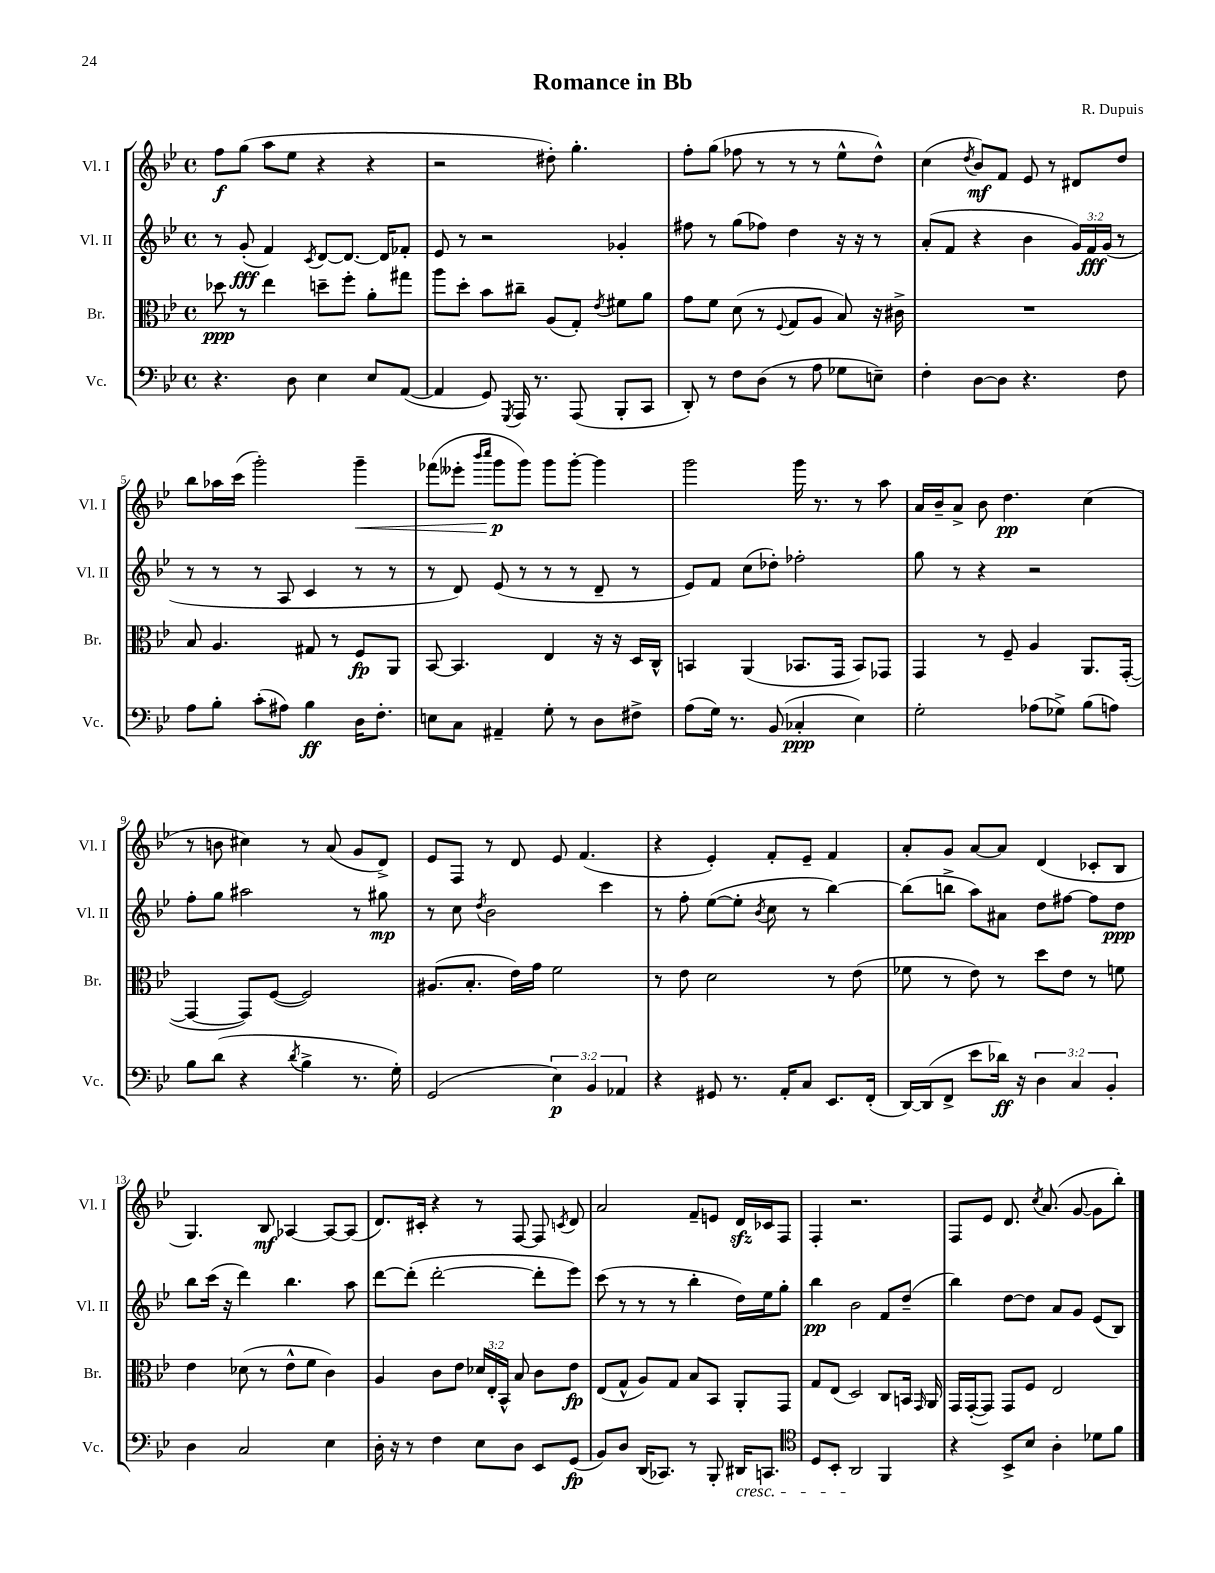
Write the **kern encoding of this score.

**kern	**kern	**kern	**kern
*staff4	*staff3	*staff2	*staff1
*clefF4	*clefC3	*clefG2	*clefG2
*k[b-e-]	*k[b-e-]	*k[b-e-]	*k[b-e-]
*M4/4	*M4/4	*M4/4	*M4/4
*met(c)	*met(c)	*met(c)	*met(c)
4.r	8dd-\	8r	8ff\L
.	8r	(8g'/	(8gg\J
.	4ee-\	4f/)	8aa\L
8D\	.	.	8ee-\J
.	.	8qc/	.
4E-\	8dd~\L	[8d/L	4r
.	8ff'\J	8.d/_J	.
8E-/L	8a'\L	.	4r
.	.	16d/]LK	.
([8AA/J	8gg#\J	8f-'/J	.
=	=	=	=
4AA/]	8aa\L	8e-/	2r
.	8dd'\J	8r	.
8GG/)	8b-\L	2r	.
8qGGG/	.	.	.
16AAA/	8cc#~\J	.	.
8.r	.	.	.
.	(8A/L	.	8dd#'\)
(8AAA/	8G'/J)	.	4.gg'\
.	8qe-/	.	.
8BBB-'/L	8f#\L	4g-'/	.
8CC/J	8a\J	.	.
=	=	=	=
8DD'/)	8g\L	8ff#\	8ff'\L
8r	8f\J	8r	(8gg\J
8F\L	(8d\	(8gg\L	8ff-\
(8D\J	8r	8ff-\J)	8r
.	8qqF/	.	.
8r	8G/L	4dd\	8r
8A\	8A/J	.	8r
8G-\L	8B-/)	16r	8ee-^^\L
.	.	16r	.
8E~\J)	16r	8r	8dd^^\J)
.	16c#^\	.	.
=	=	=	=
4F'\	1r	(8a'/L	(4cc\
.	.	8f/J	.
.	.	.	8qdd/
[8D\L	.	4r	8b-/L)
8D\]J	.	.	8f/J
4.r	.	4b-\	8e-/
.	.	.	8r
.	.	24g/LL)	8d#/L
.	.	24f/	.
.	.	(24g/JJ	.
8F\	.	8r	8dd/J
=	=	=	=
8A\L	8B-/	8r	8bb-\L
8B-'\J	4.A/	8r	16aa-\L
.	.	.	(16ccc\JJ
(8c'\L	.	8r	2ggg'\)
8A#\J)	.	8A/	.
4B-\	8G#/	4c/	.
.	8r	.	.
16D\LK	8F/L	8r	4ggg~\
8.F'\J	.	.	.
.	8AA/J	8r	.
=	=	=	=
8E\L	[8BB-/	8r	(8fff-\L
8C\J	4.BB-/]	8d/)	8eee--'\J
.	.	.	16qqbbb-/LL
.	.	.	16qqcccc/JJ
4AA#~/	.	(8e-/	8ggg\L
.	.	8r	8ggg\J)
8G'\	4E-/	8r	8ggg\L
8r	.	8r	[8ggg'\J
8D\L	16r	8d~/	4ggg\]
.	16r	.	.
8F#^\J	16D/LL	8r	.
.	16C^^/JJ	.	.
=	=	=	=
(8A\L	4BB/	8e-/L)	2ggg\
16G\Jk)	.	8f/J	.
8.r	.	.	.
.	(4AA/	(8cc\L	.
(8BB-/	.	8dd-'\J)	.
4C-'/	8.BB-/L	2ff-'\	16ggg\
.	.	.	8.r
.	16GG/Jk	.	.
4E-\)	8BB-/L)	.	8r
.	8GG-/J	.	8aa\
=	=	=	=
2G'\	4GG/	8gg\	16a/LL
.	.	.	16b-~/J
.	.	8r	8a^/J
.	8r	4r	8b-\
.	8F~/	.	4.dd\
(8A-\L	4A/	2r	.
8G-^\J)	.	.	.
(8B-\L	8.AA/L	.	(4cc\
8A\J)	.	.	.
.	([16GG'/Jk	.	.
=	=	=	=
8B-\L	4GG/_	8ff'\L	8r
(8d\J	.	8gg\J	8b\
4r	8GG/]L)	2aa#\	4cc#\)
.	([8F/J	.	.
8qd/	.	.	.
4B-^\	2F/])	.	8r
.	.	.	(8a/
8.r	.	8r	8g/L
.	.	8gg#\	8d^/J)
16G'\)	.	.	.
=	=	=	=
(2GG/	(8.A#/L	8r	8e-/L
.	.	8cc\	8F/J
.	8.B-'/J	.	.
.	.	8qdd/	.
.	.	2b-\	8r
.	16e-\LL)	.	8d/
.	16g\JJ	.	.
6E-\)	2f\	.	8e-/
.	.	.	(4.f/
6BB-/	.	.	.
.	.	4ccc\	.
6AA-/	.	.	.
=	=	=	=
4r	8r	8r	4r
.	8e-\	8ff'\	.
8GG#/	2d\	([8ee-\L	4e-'/)
8.r	.	8ee-'\]J	.
.	.	8qb-/	.
.	.	8cc\	8f'/L
16AA'/LK	.	.	.
8C/J	.	8r	8e-~/J
8.EE-/L	8r	[4bb-\)	4f/
.	(8e-\	.	.
(16FF'/Jk	.	.	.
=	=	=	=
[16DD/LL)	8f-\	(8bb-\]L	8a'/L
(16DD/]J	.	.	.
8FF^/J	8r	8bb^\J	8g/J
8e-\L	8e-\)	8aa\L)	[8a/L
16d-\Jk)	8r	8a#\J	8a/]J
16r	.	.	.
6D\	8dd\L	8dd\L	(4d/
.	8e-\J	[8ff#\J	.
6C/	.	.	.
.	8r	8ff#\]L	8c-'/L
6BB-'/	.	.	.
.	8f\	8dd\J	8B-/J
=	=	=	=
4D\	4e-\	8bb-\L	4.G/)
.	.	(16ccc\Jk	.
.	.	16r	.
2C/	(8d-\	4ddd\)	.
.	8r	.	8B-/
.	8e-^^\L	4.bb-\	[4A-/
.	8f\J	.	.
4E-\	4c\)	.	8A-/_L
.	.	8aa\	(8A-/]J
=	=	=	=
16D'\	4A/	[8ddd\L	8.d/L)
16r	.	.	.
8r	.	(8ddd'\]J	.
.	.	.	16c#'/Jk
4F\	8c\L	[2ddd'\	4r
.	8e-\J	.	.
8E-\L	24d-/LL	.	8r
.	24E-'/	.	.
.	24BB-^^/JJ	.	.
8D\J	8B-/	.	[8F/
8EE-/L	8c\L	8ddd'\]L	8F/]
.	.	.	8qc/
(8GG/J	8e-\J	8eee-\J)	8d/
=	=	=	=
8BB-/L)	(8E-/L	(8ccc\	2a/
8D/J	8G^^/J	8r	.
(16DD/LK	8A/L)	8r	.
8.CC-/J)	.	.	.
.	8G/J	8r	.
8r	8B-/L	4bb-'\	8f~/L
8BBB-'/	8BB-/J	.	8e/J
16DD#/LK	8AA'/L	16dd\LL)	16d/LL
8.CC/J	.	16ee-\J	16c-/J
.	8GG/J	8gg'\J	8F/J
=	=	=	=
*clefC4	*	*	*
8D/L	8G/L	4bb-\	4F'/
8BB-'/J	(8E-/J	.	.
2AA/	2D/)	2b-\	2.r
4FF/	8C/L	8f/L	.
.	16BB/Jk	(8dd~/J	.
.	16qqGG/	.	.
.	16AA/	.	.
=	=	=	=
4r	16GG/LL	4bb-\)	8F/L
.	([16GG'/J	.	.
.	8GG/]J)	.	8e-/J
8BB-^/L	8GG/L	[8dd\L	8.d/
8B-/J	8F/J	8dd\]J	.
.	.	.	8qcc/
.	.	.	(8.a/
4A'\	2E-/	8a/L	.
.	.	8g/J	[8g/
8d-\L	.	(8e-/L	8g\]L
8f\J	.	8B-/J)	8bb-'\J)
==	==	==	==
*-	*-	*-	*-
